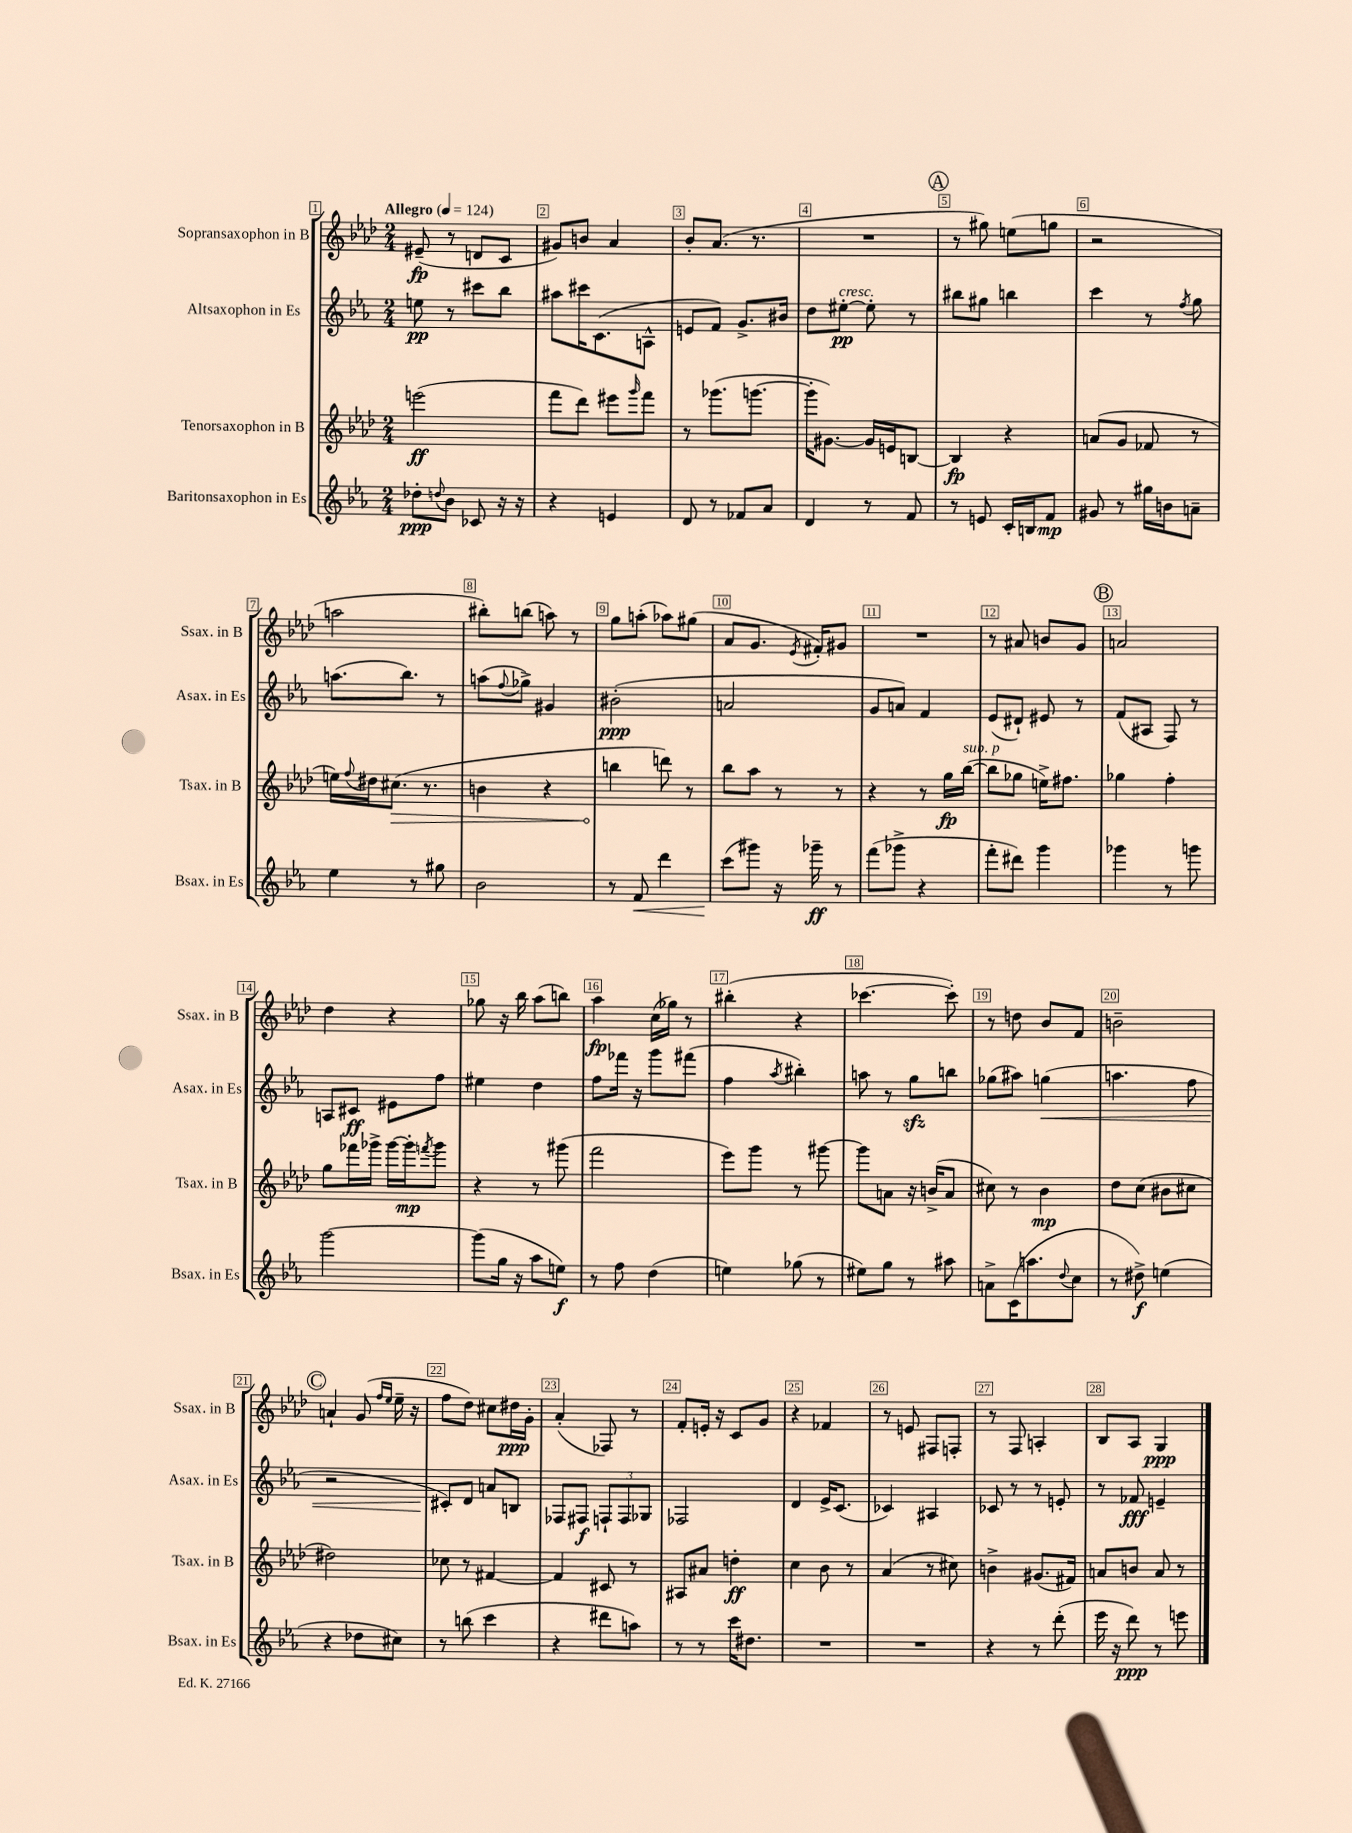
<<
\new StaffGroup <<
\new Staff = "s0" \with { instrumentName = "Sopransaxophon in B" shortInstrumentName = "Ssax. in B" } {
    \clef treble \key aes \major \numericTimeSignature \time 2/4 \tempo "Allegro" 4 = 124
    eis'8--\fp( r8 d'8 c'8 |
    gis'8) b'8 aes'4 |
    bes'8-. aes'8.( r8. |
    R2 |
    \mark \markup { \circle "A" } r8 gis''8) e''8( g''8 |
    r2 |
    a''2 |
    bis''8-.) b''8( a''8) r8 |
    g''8 a''8-.( aes''8) gis''8( |
    aes'8 g'8. \acciaccatura { ees'8 } fis'16-.) gis'8 |
    R2 |
    r8 ais'8 b'8 g'8 |
    \mark \markup { \circle "B" } a'2 |
    des''4 r4 |
    ges''8 r16 bes''16 aes''8( b''8) |
    aes''4\fp c''16( ges''16) r8 |
    bis''4-.( r4 |
    ces'''4.~ ces'''8-.) |
    r8 d''8 bes'8 f'8 |
    b'2-- |
    \mark \markup { \circle "C" } a'4-! g'8( \grace { f''16 ees''16 } ees''16-- r16 |
    f''8 des''8) cis''8 dis''16\ppp g'16-. |
    aes'4-.( fes8) r8 |
    f'8-. e'16-. r16 c'8 g'8 |
    r4 fes'4 |
    r8 e'8 fis8 f8-. |
    r8 f8 a4-. |
    bes8 aes8 g4\ppp \bar "|." |
}
\new Staff = "s1" \with { instrumentName = "Altsaxophon in Es" shortInstrumentName = "Asax. in Es" } {
    \clef treble \key ees \major \numericTimeSignature \time 2/4
    e''8\pp r8 cis'''8 bes''8 |
    ais''8 cis'''16 c'8.( a8-^ |
    e'8 f'8) g'8.-> bis'16 |
    d''8 eis''8~-.\pp^\markup { \italic "cresc." } eis''8-. r8 |
    \mark \markup { \circle "A" } bis''8 gis''8 b''4 |
    c'''4 r8 \acciaccatura { f''8 } g''8 |
    a''8.( bes''8.) r8 |
    a''8( \appoggiatura { f''8 } ges''8->) gis'4 |
    bis'2-.\ppp( |
    a'2 |
    g'8 a'8) f'4 |
    ees'8( dis'8-!) eis'8 r8 |
    \mark \markup { \circle "B" } f'8( ais8 f8) r8 |
    a8 cis'8\ff eis'8 f''8 |
    eis''4 d''4 |
    f''8 fes'''16 r16 g'''8 fis'''8( |
    f''4 \acciaccatura { aes''8 } bis''4-.) |
    a''8 r8 g''8\sfz b''8 |
    ges''8( ais''8) g''4\<( |
    a''4. f''8 |
    \mark \markup { \circle "C" } r2 |
    cis'8-.\!) d'8 a'8 b8 |
    fes8 fis8\f \tuplet 3/2 { f8-! f8 ges8 } |
    fes2 |
    d'4 ees'16-> c'8.( |
    ces'4) ais4 |
    ces'8 r8 r8 e'8-. |
    r8 fes'8\fff e'4-- \bar "|." |
}
\new Staff = "s2" \with { instrumentName = "Tenorsaxophon in B" shortInstrumentName = "Tsax. in B" } {
    \clef treble \key aes \major \numericTimeSignature \time 2/4
    e'''2\ff( |
    f'''8 des'''8) eis'''8 \grace { g'''16 } f'''8 |
    r8 ges'''8.( g'''8.~ |
    g'''16-. gis'8.~) gis'16 e'16 b8~ |
    \mark \markup { \circle "A" } b4\fp r4 |
    a'8( g'8 fes'8 r8 |
    e''16) \appoggiatura { f''8 } dis''16 \once \override Hairpin.circled-tip = ##t cis''8.\>( r8. |
    b'4 r4 |
    b''4\! d'''8) r8 |
    bes''8 aes''8 r8 r8 |
    r4 r8 g''16\fp bes''16~^\markup { \italic "sub. p" }( |
    bes''8 ges''8 e''16->) fis''8. |
    \mark \markup { \circle "B" } ges''4 f''4-. |
    g''8 fes'''16 ges'''16-> ges'''16~ ges'''16-.\mp \acciaccatura { f'''8 } ges'''8 |
    r4 r8 gis'''8( |
    f'''2 |
    ees'''8) g'''8 r8 gis'''8~ |
    gis'''8 a'8 r16 b'16->( a'8 |
    cis''8) r8 bes'4\mp |
    des''8 c''8( bis'8 cis''8 |
    \mark \markup { \circle "C" } dis''2) |
    ces''8 r8 fis'4~ |
    fis'4 cis'8 r8 |
    ais8 ais'8 d''4-.\ff |
    c''4 bes'8 r8 |
    aes'4( r8 cis''8) |
    b'4-> gis'8.( fis'16) |
    a'8 b'8 a'8 r8 \bar "|." |
}
\new Staff = "s3" \with { instrumentName = "Baritonsaxophon in Es" shortInstrumentName = "Bsax. in Es" } {
    \clef treble \key ees \major \numericTimeSignature \time 2/4
    des''8-.\ppp \appoggiatura { d''8 } bes'8 ces'8 r16 r16 |
    r4 e'4 |
    d'8 r8 fes'8 aes'8 |
    d'4 r8 f'8 |
    \mark \markup { \circle "A" } r8 e'8 c'16-. b16 f'8\mp |
    gis'8 r8 gis''16 b'16 a'8-- |
    ees''4 r8 gis''8 |
    bes'2 |
    r8 f'8\< d'''4 |
    c'''8\!( gis'''8) r16 ges'''16--\ff r8 |
    f'''8( ges'''8-> r4 |
    f'''8-. dis'''8) g'''4 |
    \mark \markup { \circle "B" } ges'''4 r8 g'''8 |
    g'''2~ |
    g'''8( g''16 r16 aes''8 e''8\f) |
    r8 f''8 d''4( |
    e''4) ges''8( r8 |
    eis''8) g''8 r8 ais''8 |
    a'8-> c'16( a''8. \appoggiatura { d''8 } c''8 |
    r8 dis''8->\f) e''4( |
    \mark \markup { \circle "C" } r4 des''8 cis''8) |
    r8 b''8( c'''4 |
    r4 dis'''8 a''8) |
    r8 r8 c'''16 dis''8. |
    R2 |
    R2 |
    r4 r8 d'''8-.( |
    ees'''16 r16 d'''8\ppp) r8 e'''8 \bar "|." |
}
>>
>>
\layout { \context { \Score \override BarNumber.break-visibility = ##(#f #t #t) barNumberVisibility = #all-bar-numbers-visible \override BarNumber.stencil = #(make-stencil-boxer 0.1 0.3 ly:text-interface::print) } }
